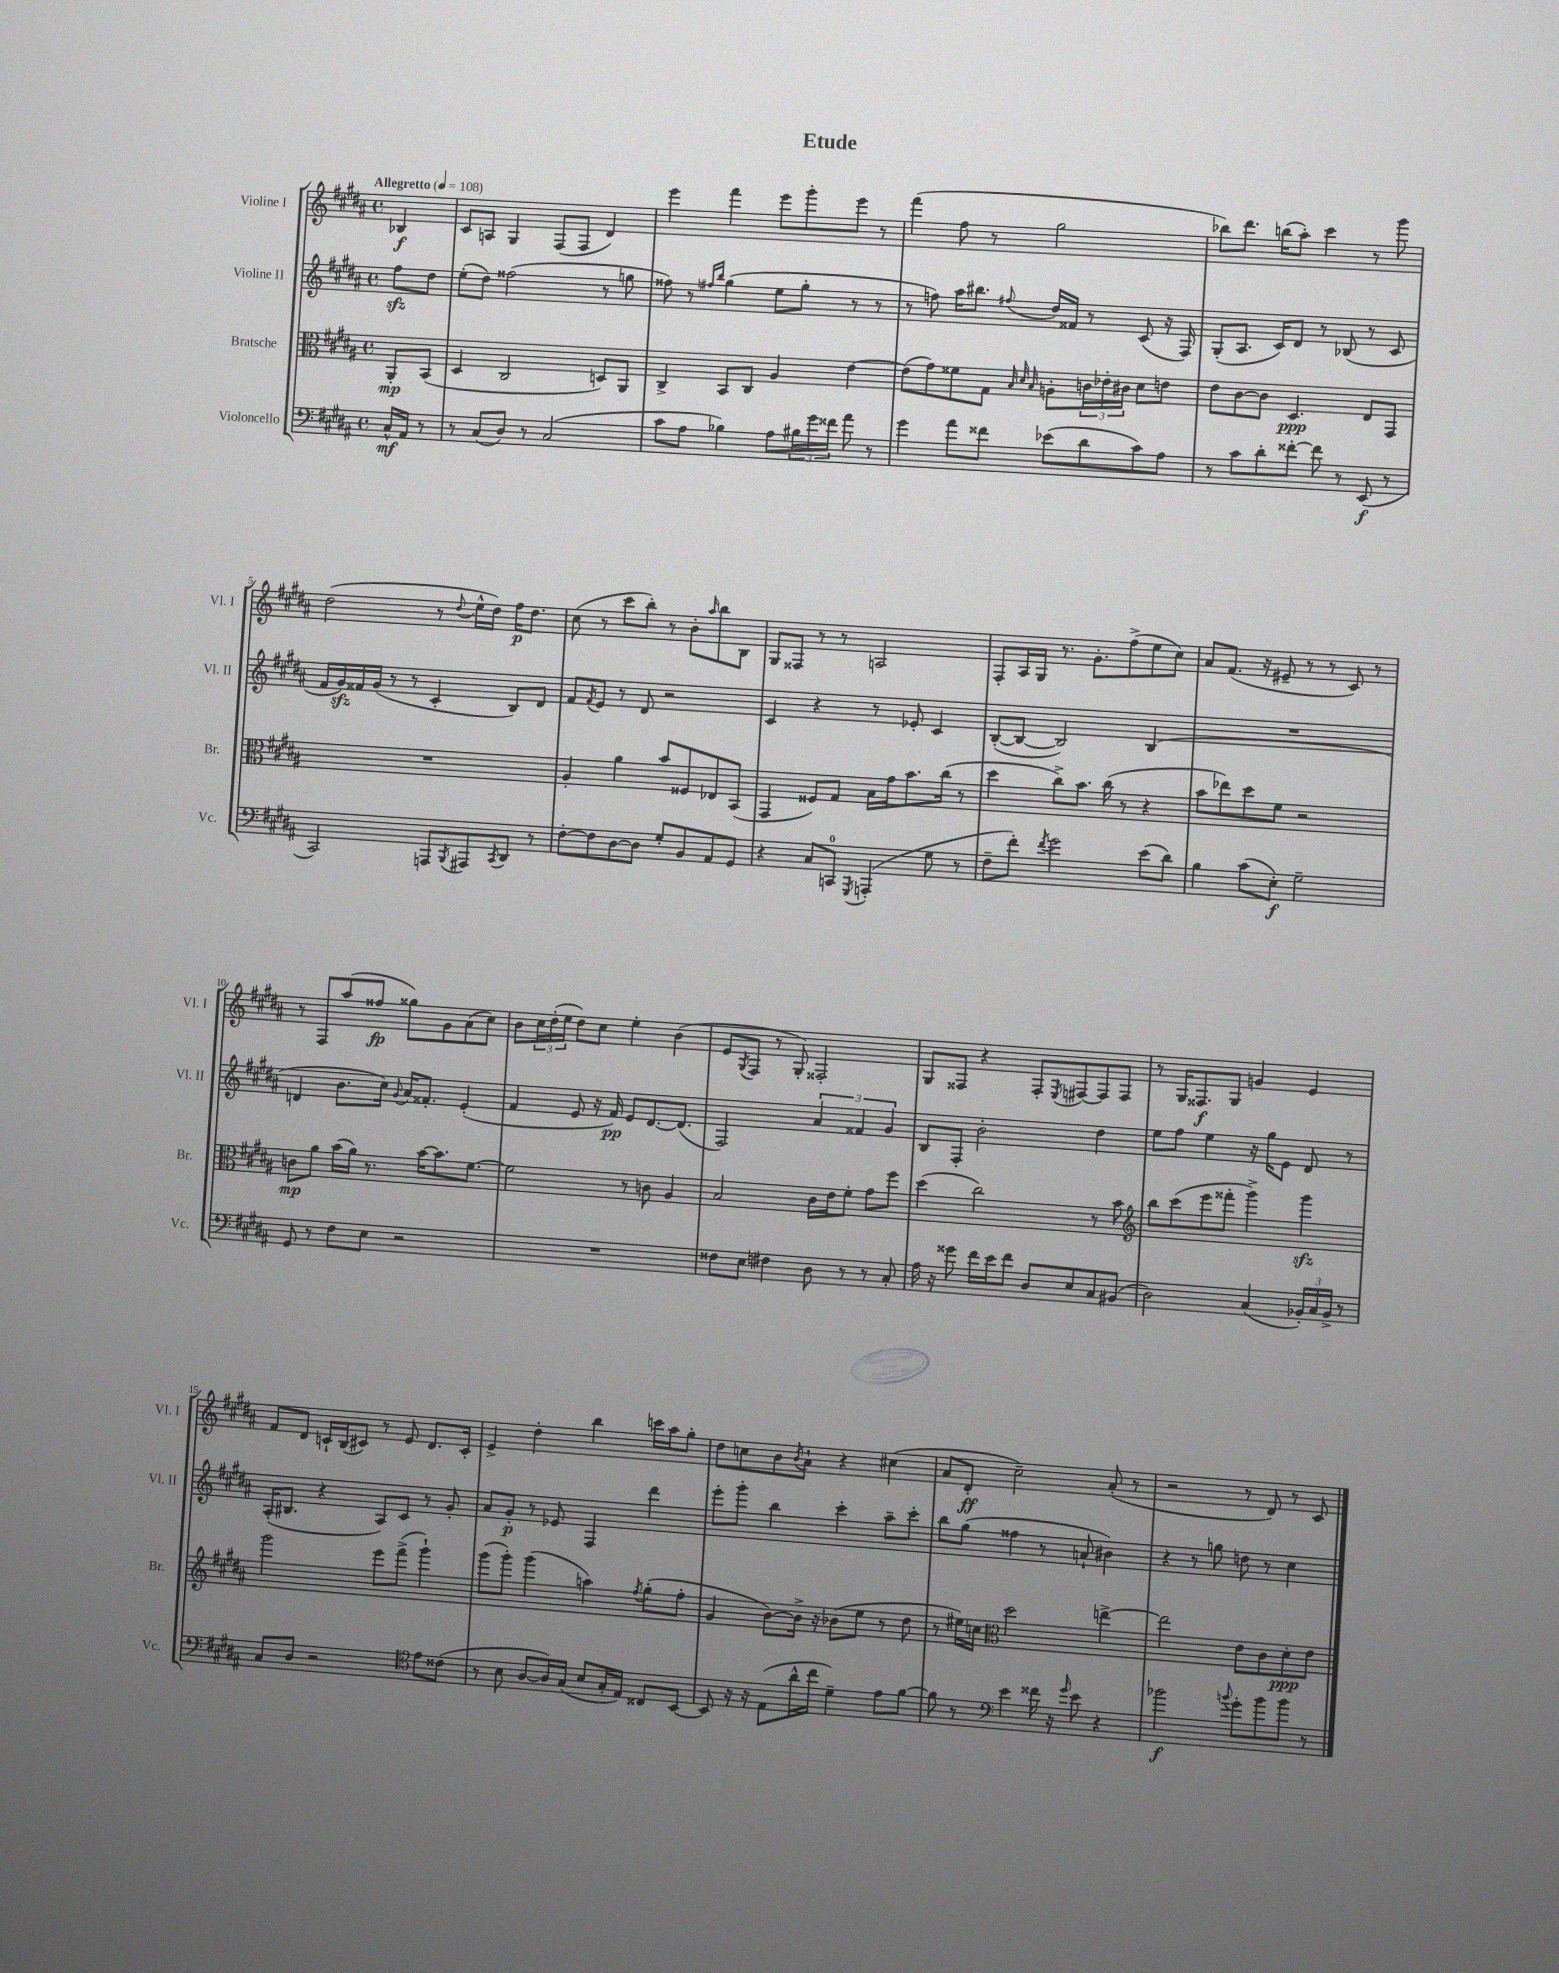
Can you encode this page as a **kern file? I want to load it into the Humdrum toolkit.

**kern	**dynam	**kern	**dynam	**kern	**dynam	**kern	**dynam
*part4	*part4	*part3	*part3	*part2	*part2	*part1	*part1
*staff4	*staff4	*staff3	*staff3	*staff2	*staff2	*staff1	*staff1
*I"Violoncello	*	*I"Bratsche	*	*I"Violine II	*	*I"Violine I	*
*I'Vc.	*	*I'Br.	*	*I'Vl. II	*	*I'Vl. I	*
*clefF4	*	*clefC3	*	*clefG2	*	*clefG2	*
*k[f#c#g#d#a#]	*	*k[f#c#g#d#a#]	*	*k[f#c#g#d#a#]	*	*k[f#c#g#d#a#]	*
*M4/4	*	*M4/4	*	*M4/4	*	*M4/4	*
*met(c)	*	*met(c)	*	*met(c)	*	*met(c)	*
*MM108	*	*MM108	*	*MM108	*	*MM108	*
=	=	=	=	=	=	=	=
!	!	!	!	!	!	!LO:TX:a:B:t=Allegretto	!
16C#^^/LL	mf	8AA#'/L	mp	8ff#zz\L	.	4B-X/	f
16AA#/JJ	.	.	.	.	.	.	.
8r	.	(8BB/J	.	8dd#\J	.	.	.
=1	=1	=1	=1	=1	=1	=1	=1
8r	.	4D#/	.	(8ee'\L	.	8c#/L	.
(8C#/L	.	.	.	8dd#\J)	.	8An/J	.
8D#/J)	.	2C#/	.	(2ff##X\	.	4G#/	.
8r	.	.	.	.	.	.	.
(2C#/	.	.	.	.	.	(8F#/L	.
.	.	.	.	.	.	8F#/J	.
.	.	8Dn/L)	.	8r	.	4d#/)	.
.	.	8AA#/J	.	8ggn\	.	.	.
=2	=2	=2	=2	=2	=2	=2	=2
8c#\L	.	4C#^/	.	8ff##X\)	.	4eee\	.
8A#\J	.	.	.	8r	.	.	.
.	.	.	.	16qqff#X/LL	.	.	.
.	.	.	.	16qqbb/JJ	.	.	.
4B-X\)	.	8BB/L	.	(4gg#\	.	4fff#\	.
.	.	8C#/J	.	.	.	.	.
8A#\L	.	4A#/	.	8ee\L	.	8eee\L	.
24B#X\L	.	.	.	8gg#'\J	.	8ggg#'\	.
24g#\	.	.	.	.	.	.	.
24f##X\JJ	.	.	.	.	.	.	.
8a#\	.	[4e\	.	8r	.	8eee\J	.
8r	.	.	.	8r	.	8r	.
=3	=3	=3	=3	=3	=3	=3	=3
4g#\	.	(8e\L]	.	8r	.	(4fff#\	.
.	.	8g#\)	.	8ffn\)	.	.	.
8a#\L	.	8f##X\	.	16aa#\KL	.	8ff#\	.
.	.	.	.	8.bb#X\J	.	.	.
8f##X\J	.	8G#\J	.	.	.	8r	.
.	.	32qqB/	.	.	.	.	.
.	.	32qqd#/	.	.	.	.	.
.	.	32qqB/	.	8qqff#X/	.	.	.
(8e-X\L	.	8An'\L	.	16dd#/LL	.	2gg#\	.
.	.	.	.	16f##X/JJ	.	.	.
8d#\	.	24cn\L	.	8r	.	.	.
.	.	24e-X'\	.	.	.	.	.
.	.	24c#X\JJ	.	.	.	.	.
8c#\)	.	8d#\L	.	(8c#/	.	.	.
8A#\J	.	8en\J	.	16r	.	.	.
.	.	.	.	16F#/)	.	.	.
=4	=4	=4	=4	=4	=4	=4	=4
8r	.	8e\L	.	(8G#'/L	.	8bb-X\L)	.
8c#\L	.	[8c#\	.	8.A#/J	.	8.ddd#\J	.
8d#'\	.	8c#\J]	.	.	.	.	.
.	.	.	.	16c#/KL)	.	(16bbn\KL	.
[8f##X'\J	.	4.D#/	ppp	8d#/J	.	8aa#'\J)	.
8f##\]	.	.	.	8r	.	4ccc#\	.
8r	.	.	.	(8B-X/	.	.	.
(8EE/	f	8E/L	.	8r	.	8r	.
8r	.	8GG#/J	.	8c#/	.	8ggg#\	.
!!LO:LB:g=z
=5	=5	=5	=5	=5	=5	=5	=5
2CC#/)	.	1r	.	16f#/LL	.	(2dd#\	.
.	.	.	.	16g#zz/)	.	.	.
.	.	.	.	16f##X/	.	.	.
.	.	.	.	(16g#/JJ	.	.	.
.	.	.	.	8r	.	.	.
.	.	.	.	8r	.	.	.
8AAAn/L	.	.	.	4c#'/	.	8r	.
8qBBB/	.	.	.	.	.	8qqdd#/	.
8AAA#X/	.	.	.	.	.	16ee^^\LL	.
.	.	.	.	.	.	16dd#\JJ)	.
8qCC#/	.	.	.	.	.	.	.
8DD#/J	.	.	.	8B/L)	.	16ff#\KL	p
.	.	.	.	.	.	8.dd#\J	.
8r	.	.	.	8d#/J	.	.	.
=6	=6	=6	=6	=6	=6	=6	=6
[8F#'\L	.	4A#'/	.	8f#/L	.	(8cc#\	.
.	.	.	.	8qf#/	.	.	.
8F#\]	.	.	.	8e/J	.	8r	.
[8D#\	.	4a#\	.	8r	.	8ccc#\L	.
8D#\J]	.	.	.	8d#/	.	8bb'\J)	.
8G#'/L	.	8b/L	.	2r	.	8r	.
8BB/	.	8F##X/	.	.	.	8b'\L	.
.	.	.	.	.	.	16qqaa#/	.
8AA#/	.	8E-X/	.	.	.	8bb\	.
8GG#/J	.	(8BB/J	.	.	.	8B\J	.
=7	=7	=7	=7	=7	=7	=7	=7
4r	.	4GG#/	.	4c#/	.	8G#/L	.
.	.	.	.	.	.	8F##X/J	.
8C#/L	.	8F##X/L)	.	4r	.	8r	.
8CCn/J	.	8G#/J	.	.	.	8r	.
8qGGG#/	.	.	.	.	.	.	.
(4AAAn'/	.	16B\LL	.	8r	.	2An/	.
.	.	16g#\J	.	.	.	.	.
.	.	8.b\	.	8e-X'/	.	.	.
8G#\	.	.	.	4c#/	.	.	.
.	.	(16cc#\Jk	.	.	.	.	.
8r	.	8r	.	.	.	.	.
=8	=8	=8	=8	=8	=8	=8	=8
8F#~\L	.	4dd#\	.	([8B'/L	.	8F#'/L	.
8f#'\J)	.	.	.	8B/J_	.	16A#/L	.
.	.	.	.	.	.	16G#/JJ	.
8qf#/	.	.	.	.	.	.	.
2g#\	.	8cc#^\L)	.	2B/])	.	8.r	.
.	.	8.b\J	.	.	.	.	.
.	.	.	.	.	.	8.g#'\L	.
.	.	(16cc#\	.	.	.	.	.
.	.	8r	.	.	.	(8ff#^\	.
(8e\L	.	4r	.	(4B/	.	8ee\	.
8d#\J)	.	.	.	.	.	8cc#\J)	.
=9	=9	=9	=9	=9	=9	=9	=9
4B\	.	8b\L	.	1r	.	8a#/L	.
.	.	8ee-X\)	.	.	.	(8.f#/J	.
(8c#\L	.	8dd#\	.	.	.	.	.
.	.	.	.	.	.	16r	.
8E'\J)	f	8f#\J	.	.	.	8e#X~/	.
2G#~\	.	2r	.	.	.	8r	.
.	.	.	.	.	.	8r	.
.	.	.	.	.	.	8c#/)	.
.	.	.	.	.	.	8r	.
!!LO:LB:g=z
=10	=10	=10	=10	=10	=10	=10	=10
8GG#/	.	8cn\L	mp	4dn/	.	8r	.
8r	.	8a#\J	.	.	.	8F#/L	.
8F#\L	.	(16b\LL	.	8.b\L	.	(8aa#/	.
.	.	16a#\JJ)	.	.	.	.	.
8E\J	.	8.r	.	.	.	8ff##X/J	fp
.	.	.	.	16cc#\Jk)	.	.	.
.	.	.	.	8qqg#/	.	.	.
2r	.	.	.	16a#/KL	.	8gg##X\L)	.
.	.	[16b\KL	.	8.f##X'/J	.	.	.
.	.	8.b\]	.	.	.	8g#\	.
.	.	.	.	(4e'/	.	(8a#\	.
.	.	[8.f#\J	.	.	.	.	.
.	.	.	.	.	.	8cc#\J)	.
=11	=11	=11	=11	=11	=11	=11	=11
1r	.	2f#\]	.	4f#/	.	8b\L	.
.	.	.	.	.	.	24cc#\L	.
.	.	.	.	.	.	(24dd#'\	.
.	.	.	.	.	.	24ee\JJ	.
.	.	.	.	8e/	.	8dd#\L)	.
.	.	.	.	16r	.	8cc#\J	.
.	.	.	.	16f#/)	pp	.	.
.	.	8r	.	8e/L	.	4ee'\	.
.	.	8cn\	.	[8.d#/	.	.	.
.	.	4A#/	.	.	.	(4b\	.
.	.	.	.	(8.d#/J]	.	.	.
=12	=12	=12	=12	=12	=12	=12	=12
8F##X\L	.	2B/	.	2F#/)	.	8e/L	.
.	.	.	.	.	.	8qG#/	.
8E\J	.	.	.	.	.	8F#/J	.
4F#X\	.	.	.	.	.	8r	.
.	.	.	.	.	.	8G#'/)	.
8D#\	.	16c#\LL	.	6a#/	.	2F##X'/	.
.	.	16e\J	.	.	.	.	.
8r	.	8f#'\J	.	.	.	.	.
.	.	.	.	6f##X/	.	.	.
8r	.	8g#\L	.	.	.	.	.
.	.	.	.	6g#/	.	.	.
8C#'/	.	8ff#\J	.	.	.	.	.
=13	=13	=13	=13	=13	=13	=13	=13
16A#\	.	(4dd#\	.	8B/L	.	8G#/L	.
16r	.	.	.	.	.	.	.
8g##X\	.	.	.	8F#'/J	.	8F##X/J	.
16f#\LL	.	2cc#\)	.	2b'\	.	4r	.
16e\J	.	.	.	.	.	.	.
8f#\J	.	.	.	.	.	.	.
8D#/L	.	.	.	.	.	8F##'/L	.
.	.	.	.	.	.	8qE/	.
8E/	.	.	.	.	.	[8F#X/	.
8C#/	.	8r	.	4dd#\	.	8F#/]	.
(8BB#X/J	.	8b\	.	.	.	8F#/J	.
=14	=14	=14	=14	=14	=14	=14	=14
*	*	*clefG2	*	*	*	*	*
2D#\)	.	8bb\L	.	8ee\L	.	8r	.
.	.	(8ccc#\	.	8ff#\J	.	16G#/KL	.
.	.	.	.	.	.	8.F##X/	f
.	.	8eee\	.	4ee\	.	.	.
.	.	8fff##X'\J	.	.	.	8G#/J	.
(4C#/	.	4ggg#^\)	.	16r	.	4gn/	.
.	.	.	.	16gg#\KL	.	.	.
.	.	.	.	8e\J	.	.	.
24BB-X'/LL)	.	4ggg#zz\	.	8d#/	.	4e/	.
24C#/	.	.	.	.	.	.	.
24BB-^/JJ	.	.	.	.	.	.	.
8r	.	.	.	8r	.	.	.
!!LO:LB:g=z
=15	=15	=15	=15	=15	=15	=15	=15
8C#/L	.	2ggg#\	.	(16A#'/KL	.	8f#/L	.
.	.	.	.	8.B#X/J	.	.	.
8D#/J	.	.	.	.	.	8d#/J	.
2r	.	.	.	4r	.	16cn`/LL	.
.	.	.	.	.	.	(16B/J	.
.	.	.	.	.	.	8c#X/J)	.
.	.	8eee\L	.	8A#/L)	.	8r	.
.	.	(8fff#^\J	.	8c#/J	.	8e/	.
*clefC4	*	*	*	*	*	*	*
8e\L	.	4ggg#`\)	.	8r	.	8.d#/L	.
(8c##X\J	.	.	.	8g#'/	.	.	.
.	.	.	.	.	.	16c#'/Jk	.
=16	=16	=16	=16	=16	=16	=16	=16
8r	.	(8ggg#\L	.	8a#/L	.	4e^/	.
8B\	.	8ggg#'\J)	.	8g#'/J	p	.	.
[8A#/L	.	(4ggg#\	.	8r	.	4dd#'\	.
16A#/L])	.	.	.	8e-X/	.	.	.
(16G#/JJ	.	.	.	.	.	.	.
8B/L	.	4aan\)	.	4F#/	.	4bb\	.
16G#'/L	.	.	.	.	.	.	.
16E/JJ)	.	.	.	.	.	.	.
.	.	8qff#/	.	.	.	.	.
8C##X/L	.	(8gg#'\L	.	4ddd#\	.	16cccn\LL	.
.	.	.	.	.	.	16aa#\J	.
[8BB/J	.	8ff#'\J	.	.	.	8gg#'\J	.
=17	=17	=17	=17	=17	=17	=17	=17
8BB/]	.	4g#/	.	8eee'\L	.	8dd#\L	.
16r	.	.	.	8ggg#'\J	.	8ccn\	.
16r	.	.	.	.	.	.	.
(8E\L	.	[8b\L)	.	4bb\	.	8b\	.
.	.	.	.	.	.	8qb/	.
16a#^^\L	.	16b^\Jk]	.	.	.	8a#`\J	.
16cc#\JJ	.	16r	.	.	.	.	.
4d#~\)	.	(8b-X\L	.	4ccc#'\	.	4r	.
.	.	8ee\J	.	.	.	.	.
8e\L	.	8r	.	8aa#~\L	.	(4cc#X\	.
[8f#\J	.	8dd#\	.	8ccc#'\J	.	.	.
=18	=18	=18	=18	=18	=18	=18	=18
8f#\]	.	8r	.	8bb\L	.	8a#/L	.
8r	.	16ee#X\LL)	.	(8gg#\J	.	8d#'/J	ff
.	.	16ccn\JJ	.	.	.	.	.
*clefF4	*	*clefC3	*	*	*	*	*
4e\	.	2dd#\	.	4ff##X\	.	2cc#~\)	.
16f##X\	.	.	.	8r	.	.	.
16r	.	.	.	.	.	.	.
16qqg#/	.	.	.	.	.	.	.
8e\	.	.	.	8an`/	.	.	.
4r	.	[4een^\	.	4b#X\)	.	(8a#'/	.
.	.	.	.	.	.	8r	.
=19	=19	=19	=19	=19	=19	=19	=19
2b-X\	f	2ee\]	.	4r	.	2r	.
.	.	.	.	8r	.	.	.
.	.	.	.	8ggn\	.	.	.
8qqbn/	.	.	.	.	.	.	.
8g#'\L	.	8e\L	.	8ddn\	.	8r	.
8b\	.	8c#\	.	8r	.	8d#/)	.
8b\J	.	8d#'\	ppp	4cc#\	.	8r	.
8r	.	8e\J	.	.	.	8c#/	.
==	==	==	==	==	==	==	==
*-	*-	*-	*-	*-	*-	*-	*-
